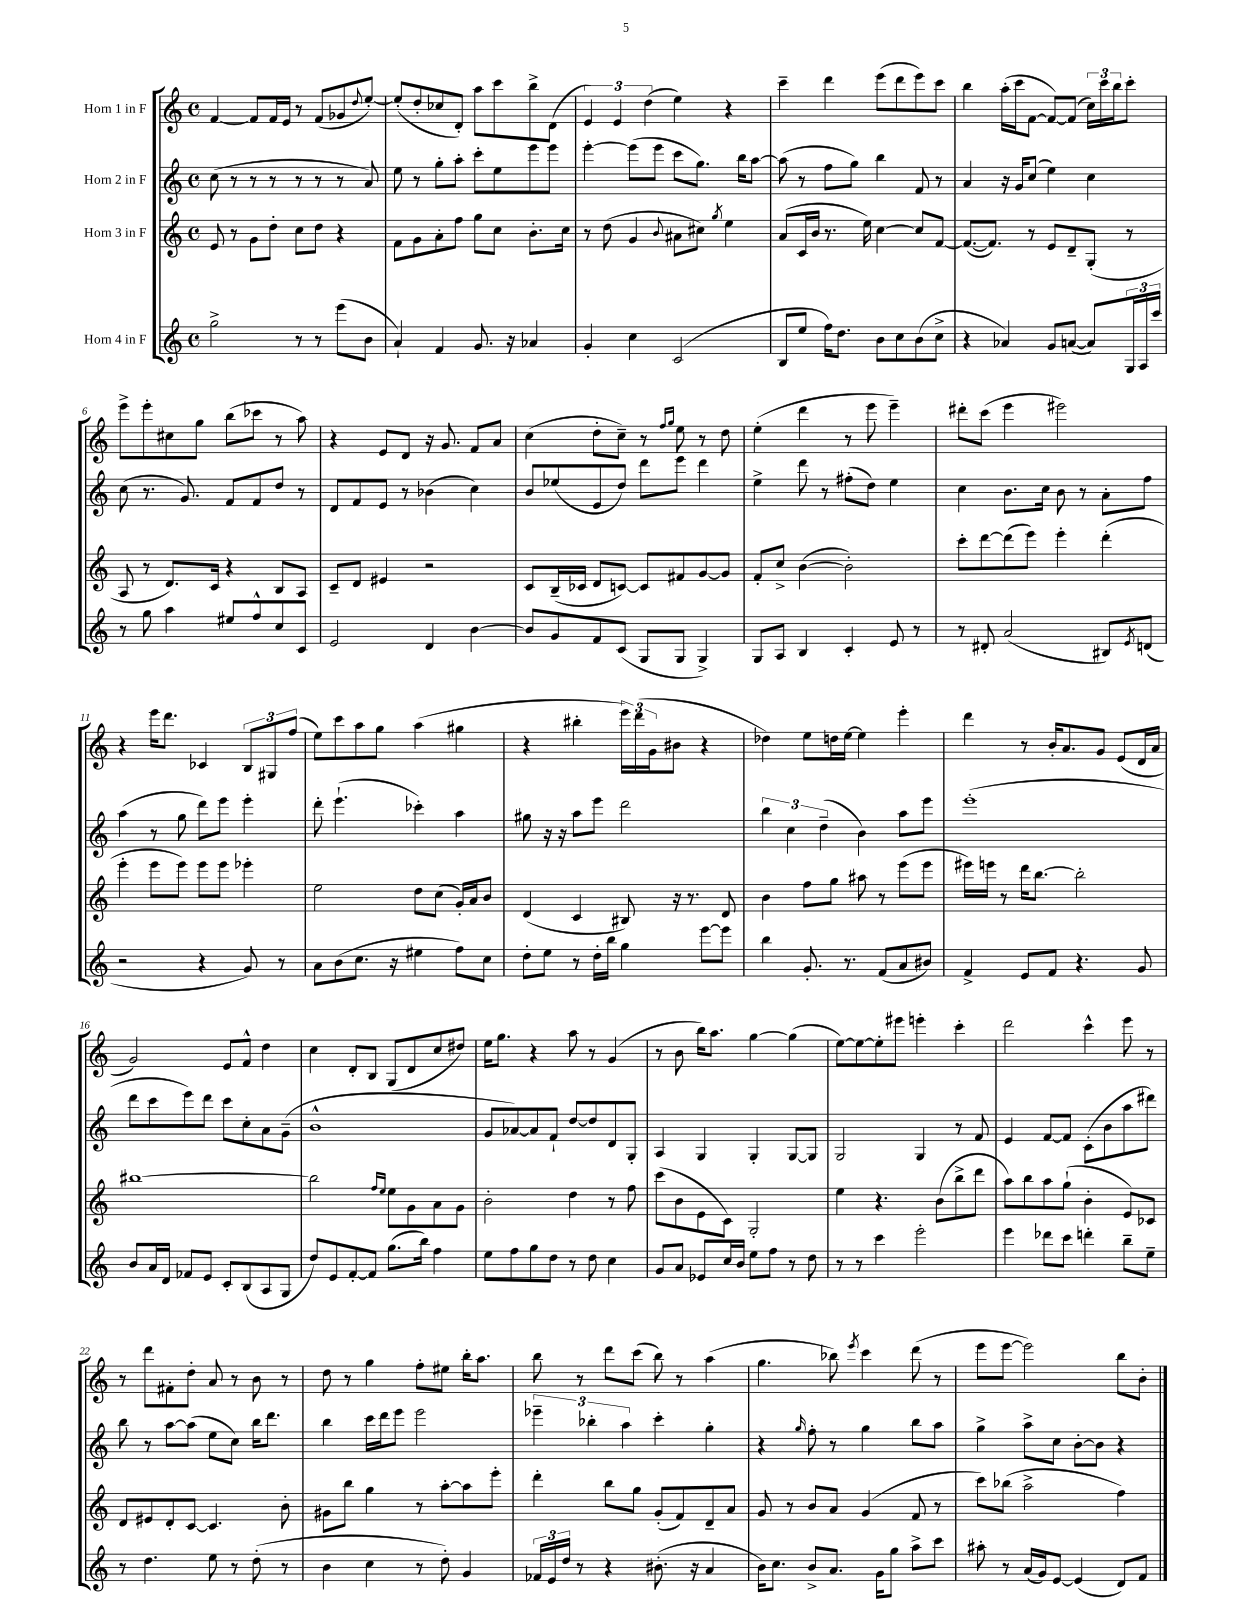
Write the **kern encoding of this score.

**kern	**kern	**kern	**kern
*staff4	*staff3	*staff2	*staff1
*clefG2	*clefG2	*clefG2	*clefG2
*k[]	*k[]	*k[]	*k[]
*M4/4	*M4/4	*M4/4	*M4/4
*met(c)	*met(c)	*met(c)	*met(c)
2gg^\	8e/	(8cc\	[4f/
.	8r	8r	.
.	8g\L	8r	8f/]L
.	8dd'\J	8r	16f/L
.	.	.	16e/JJ
8r	8cc\L	8r	8r
8r	8dd\J	8r	(8f/L
(8eee\L	4r	8r	8g-/
.	.	.	8qqdd/
8b\J	.	8a/)	[8ee'/J)
=	=	=	=
4a`/)	8f\L	8ee\	(8ee'/]L
.	8g\	8r	8dd'/
4f/	8a'\	8gg'\L	8cc-/
.	8ff\J	8aa'\J	8d'/J)
8.g/	8gg\L	8ccc'\L	8aa\L
.	8cc\J	8ee\	8ccc\
16r	.	.	.
4a-/	8.b'\L	8eee\	8bb^\
.	.	8eee\J	(8d\J
.	16cc\Jk	.	.
=	=	=	=
4g'/	8r	[4eee'\	6e/)
.	(8dd\	.	.
.	.	.	6e/
4cc\	4g/	(8eee\]L	.
.	.	.	(6dd\
.	.	8eee\J	.
.	8qqb/	.	.
(2c/	8a#\L	8ccc\L	4ee\)
.	8cc#\J)	8.gg\J)	.
.	8qgg/	.	.
.	4ee\	.	4r
.	.	16bb\LK	.
.	.	[8aa\J	.
=	=	=	=
8B/L	(8a/L	(8aa\]	4ccc~\
8ee/J	16c/L	8r	.
.	16b/JJ	.	.
16ff\LK)	8.r	8ff\L	4ddd\
8.dd\J	.	.	.
.	.	8gg\J)	.
.	16ee\)	.	.
8b\L	[4cc\	4bb\	(8eee\L
8cc\	.	.	8ddd\
(8b\	8cc/]L	8f/	8eee\)
8cc^\J	[8f/J	8r	8ccc\J
=	=	=	=
4r	(8.f/_L	4a/	4bb\
.	8.f/]J)	.	.
4a-/)	.	16r	(16aa'\LL
.	.	16g/LK	16ccc\J
.	8r	(8cc/J	[8f\J
8g/L	8e/L	4ee\)	8f/_L)
([8a/J	8d~/	.	(8f/]J
8a/]L)	(8G'/J	4cc\	24cc\LL)
.	.	.	24ccc\
.	.	.	24bb\J
24G/L	8r	.	8ccc'\J
24A/	.	.	.
24ccc/JJ	.	.	.
=	=	=	=
8r	8A/	(8cc\	8eee^\L
8gg\	8r	8.r	8eee'\
4aa\	8.d/L)	.	8cc#\
.	.	8.g/)	.
.	.	.	8gg\J
.	16c/Jk	.	.
8ee#/L	4r	8f/L	(8bb\L
8ff^^/	.	8f/	8ccc-\J
8cc/	8B/L	8dd/J	8r
8c/J	8A/J	8r	8aa\)
=	=	=	=
2e/	8c~/L	8d/L	4r
.	8d/J	8f/	.
.	4e#/	8e/J	8e/L
.	.	8r	8d/J
4d/	2r	(4b-\	16r
.	.	.	8.g/
[4b\	.	4cc\)	8f/L
.	.	.	8a/J
=	=	=	=
8b/]L	8c/L	8b/L	(4cc\
8g/	(16B~/L	(8ee-/	.
.	16c-/JJ	.	.
8f/	8d/L	8e/	8dd'\L
(8c/J	[8c/J)	8dd/J)	8cc~\J)
8G/L	8c/]L	8ddd\L	8r
.	.	.	16qqff/LL
.	.	.	16qqgg/JJ
8G/J	8f#/	8eee\J	8ee\
4G^/)	[8g/	4ddd\	8r
.	8g/]J	.	8dd\
=	=	=	=
8G/L	8f'/L	4ee^\	(4ee'\
8A/J	8cc^/J	.	.
4B/	([4b\	8ddd\	4ddd\
.	.	8r	.
4c'/	2b'\])	(8ff#'\L	8r
.	.	8dd\J)	8eee\
8e/	.	4ee\	4eee~\)
8r	.	.	.
=	=	=	=
8r	8ccc'\L	4cc\	8ddd#'\L
8d#'/	[8ddd\	.	(8ccc\J
(2a/	(8ddd\]	8.b\L	4eee\
.	8eee\J)	.	.
.	.	16cc\Jk	.
.	4eee'\	8b\	2eee#\)
.	.	8r	.
8B#/L)	(4ddd'\	8a'\L	.
8qe/	.	.	.
(8d/J	.	8ff\J	.
=	=	=	=
2r	4eee'\	(4aa\	4r
.	8eee\L	8r	16eee\LK
.	.	.	8.ddd\J
.	8eee\J)	8gg\	.
4r	8eee\L	8ddd\L)	4c-/
.	8eee\J	8eee\J	.
8g/)	4eee-'\	4eee'\	12B/L
.	.	.	12G#/
8r	.	.	.
.	.	.	(12ff/J
=	=	=	=
8a\L	2ee\	8ddd'\	8ee\L)
(8b\	.	(4.eee`\	8ccc\
8.cc\J	.	.	8aa\
.	.	.	8gg\J
16r	.	.	.
4ee#\	8dd\L	4ccc-'\)	(4aa\
.	(8cc\J	.	.
8ff\L)	16g'/LL)	4aa\	4gg#\
.	16a/J	.	.
8cc\J	8b/J	.	.
=	=	=	=
8dd'\L	(4d/	8gg#\	4r
8ee\J	.	16r	.
.	.	16r	.
8r	4c/	8aa\L	4bb#'\
16dd'\LL	.	8eee\J	.
16bb\JJ	.	.	.
4gg\	8B#/)	2ddd\	24eee\LL)
.	.	.	(24ddd\
.	.	.	24g\J
.	16r	.	8b#\J
.	8.r	.	.
[8eee\L	.	.	4r
8eee\]J	8d/	.	.
=	=	=	=
4bb\	4b\	6bb\	4dd-\)
.	.	6cc\	.
8.g'/	8ff\L	.	8ee\L
.	.	(6dd~\	.
.	8gg\J	.	16dd\L
8.r	.	.	[16ee\JJ
.	8aa#\	4b\)	4ee\]
(8f/L	8r	.	.
8a/	(8eee\L	8aa\L	4eee'\
8b#/J)	8eee\J	8eee\J	.
=	=	=	=
4f^/	16eee#\LL)	(1eee'	4ddd\
.	16eee\JJ	.	.
.	8r	.	.
8e/L	16ddd\LK	.	8r
.	[8.bb\J	.	.
8f/J	.	.	16b'/LK
.	.	.	8.a/
4.r	2bb'\]	.	.
.	.	.	8g/J
.	.	.	(8e/L
8g/	.	.	16d/L
.	.	.	16a/JJ
=	=	=	=
8b/L	[1bb#	8ddd\L	2g/)
16a/L	.	8ccc\	.
16d/JJ	.	.	.
8f-/L	.	8eee\)	.
8e/J	.	8ddd\J	.
8c'/L	.	8ccc\L	8e/L
(8B/	.	8cc'\	8f^^/J
8A/	.	8a\	4dd\
8G/J	.	(8g~\J	.
=	=	=	=
8dd/L)	2bb#\]	1b^^	4cc\
8e/	.	.	.
[8f'/	.	.	8d'/L
8f/]J	.	.	8B/J
.	16qqff/LL	.	.
.	16qqee/JJ	.	.
(8.gg\L	8ee\L	.	(8G/L
.	8g\	.	8d/
16bb\Jk)	.	.	.
4ff\	8a\	.	8cc/
.	8g\J	.	8dd#/J)
=	=	=	=
8ee\L	2b'\	8g/L	16ee\LK
.	.	.	8.gg\J
8ff\	.	[8a-/)	.
8gg\	.	8a-/]	4r
8dd\J	.	8f`/J	.
8r	4dd\	[8dd/L	8aa\
8dd\	.	8dd/]	8r
4cc\	8r	8d/	(4g/
.	8ff\	8G'/J	.
=	=	=	=
8g/L	(8ccc\L	4A/	8r
8a/J	8b\	.	8b\
8e-/L	8e\	4G/	16bb\LK)
.	.	.	8.aa\J
16cc/L	8c\J)	.	.
16b/JJ	.	.	.
8ee\L	2G'/	4G'/	[4gg\
8ff\J	.	.	.
8r	.	[8G/L	(4gg\]
8dd\	.	8G/]J	.
=	=	=	=
8r	4ee\	2G/	[8ee\L)
8r	.	.	8ee\_
4ccc\	4.r	.	8ee'\]
.	.	.	8eee#\J
2eee'\	.	4G/	4eee'\
.	(8b\L	.	.
.	8bb^\	8r	4ccc'\
.	8ddd\J	8f/	.
=	=	=	=
4eee\	8aa\L)	4e/	2ddd\
.	8bb\	.	.
8ddd-\L	8aa\	[8f/L	.
8ccc\J	(8gg`\J	8f/]J	.
4ddd'\	4b'\	(8c'\L	4ccc^^\
.	.	8b\	.
8bb~\L	8e/L)	8aa\	8eee\
8ee~\J	8c-/J	8ddd#\J)	8r
=	=	=	=
8r	8d/L	8bb\	8r
4.dd\	8e#/	8r	8ddd\L
.	8d'/	[8aa\L	8f#'\
.	[8c/J	(8aa\]J	8dd'\J
8ee\	4.c/]	8ee\L	8a/
8r	.	8cc\J)	8r
(8dd'\	.	16bb\LK	8b\
.	.	8.ddd\J	.
8r	8b'\	.	8r
=	=	=	=
4b\	8g#\L	4bb\	8dd\
.	8bb\J	.	8r
4cc\	4gg\	16ccc\LL	4gg\
.	.	16ddd\J	.
.	.	8eee\J	.
8r	8r	2eee\	8ff'\L
8dd'\)	[8aa'\L	.	8ee#\J
4g/	8aa\]	.	16bb'\LK
.	.	.	8.aa\J
.	8eee'\J	.	.
=	=	=	=
24f-/LL	4ddd'\	6eee-~\	8bb\
24e/	.	.	.
24dd/JJ	.	.	.
8r	.	.	8r
.	.	6bb-'\	.
4r	8bb\L	.	8ddd\L
.	.	6aa\	.
.	8gg\J	.	(8ccc\J
(8.b#'\	(8g'/L	4ccc'\	8bb\)
.	8f/)	.	8r
16r	.	.	.
4a/	8d~/	4gg'\	(4aa\
.	8a/J	.	.
=	=	=	=
16b\LK)	8g/	4r	4.gg\
8.cc\J	.	.	.
.	8r	.	.
.	.	16qqgg/	.
8b^/L	8b/L	8ff'\	.
8.a/J	8a/J	8r	8bb-\)
.	.	.	8qeee/
.	(4g/	4gg\	4ccc\
16g\LK	.	.	.
8gg\J	.	.	.
8aa^\L	8f/	8bb\L	(8ddd\
8ccc\J	8r	8aa\J	8r
=	=	=	=
8aa#'\	8ccc\L)	4gg^\	8eee\L
8r	(8bb-\J	.	[8eee\J
(16a/LL	2aa^\	8aa^\L	2eee\])
16g/J)	.	.	.
[8e/J	.	8cc\J	.
(4e/]	.	[8b'\L	.
.	.	8b\]J	.
8d/L)	4ff\)	4r	8bb\L
8f/J	.	.	8b'\J
==	==	==	==
*-	*-	*-	*-
